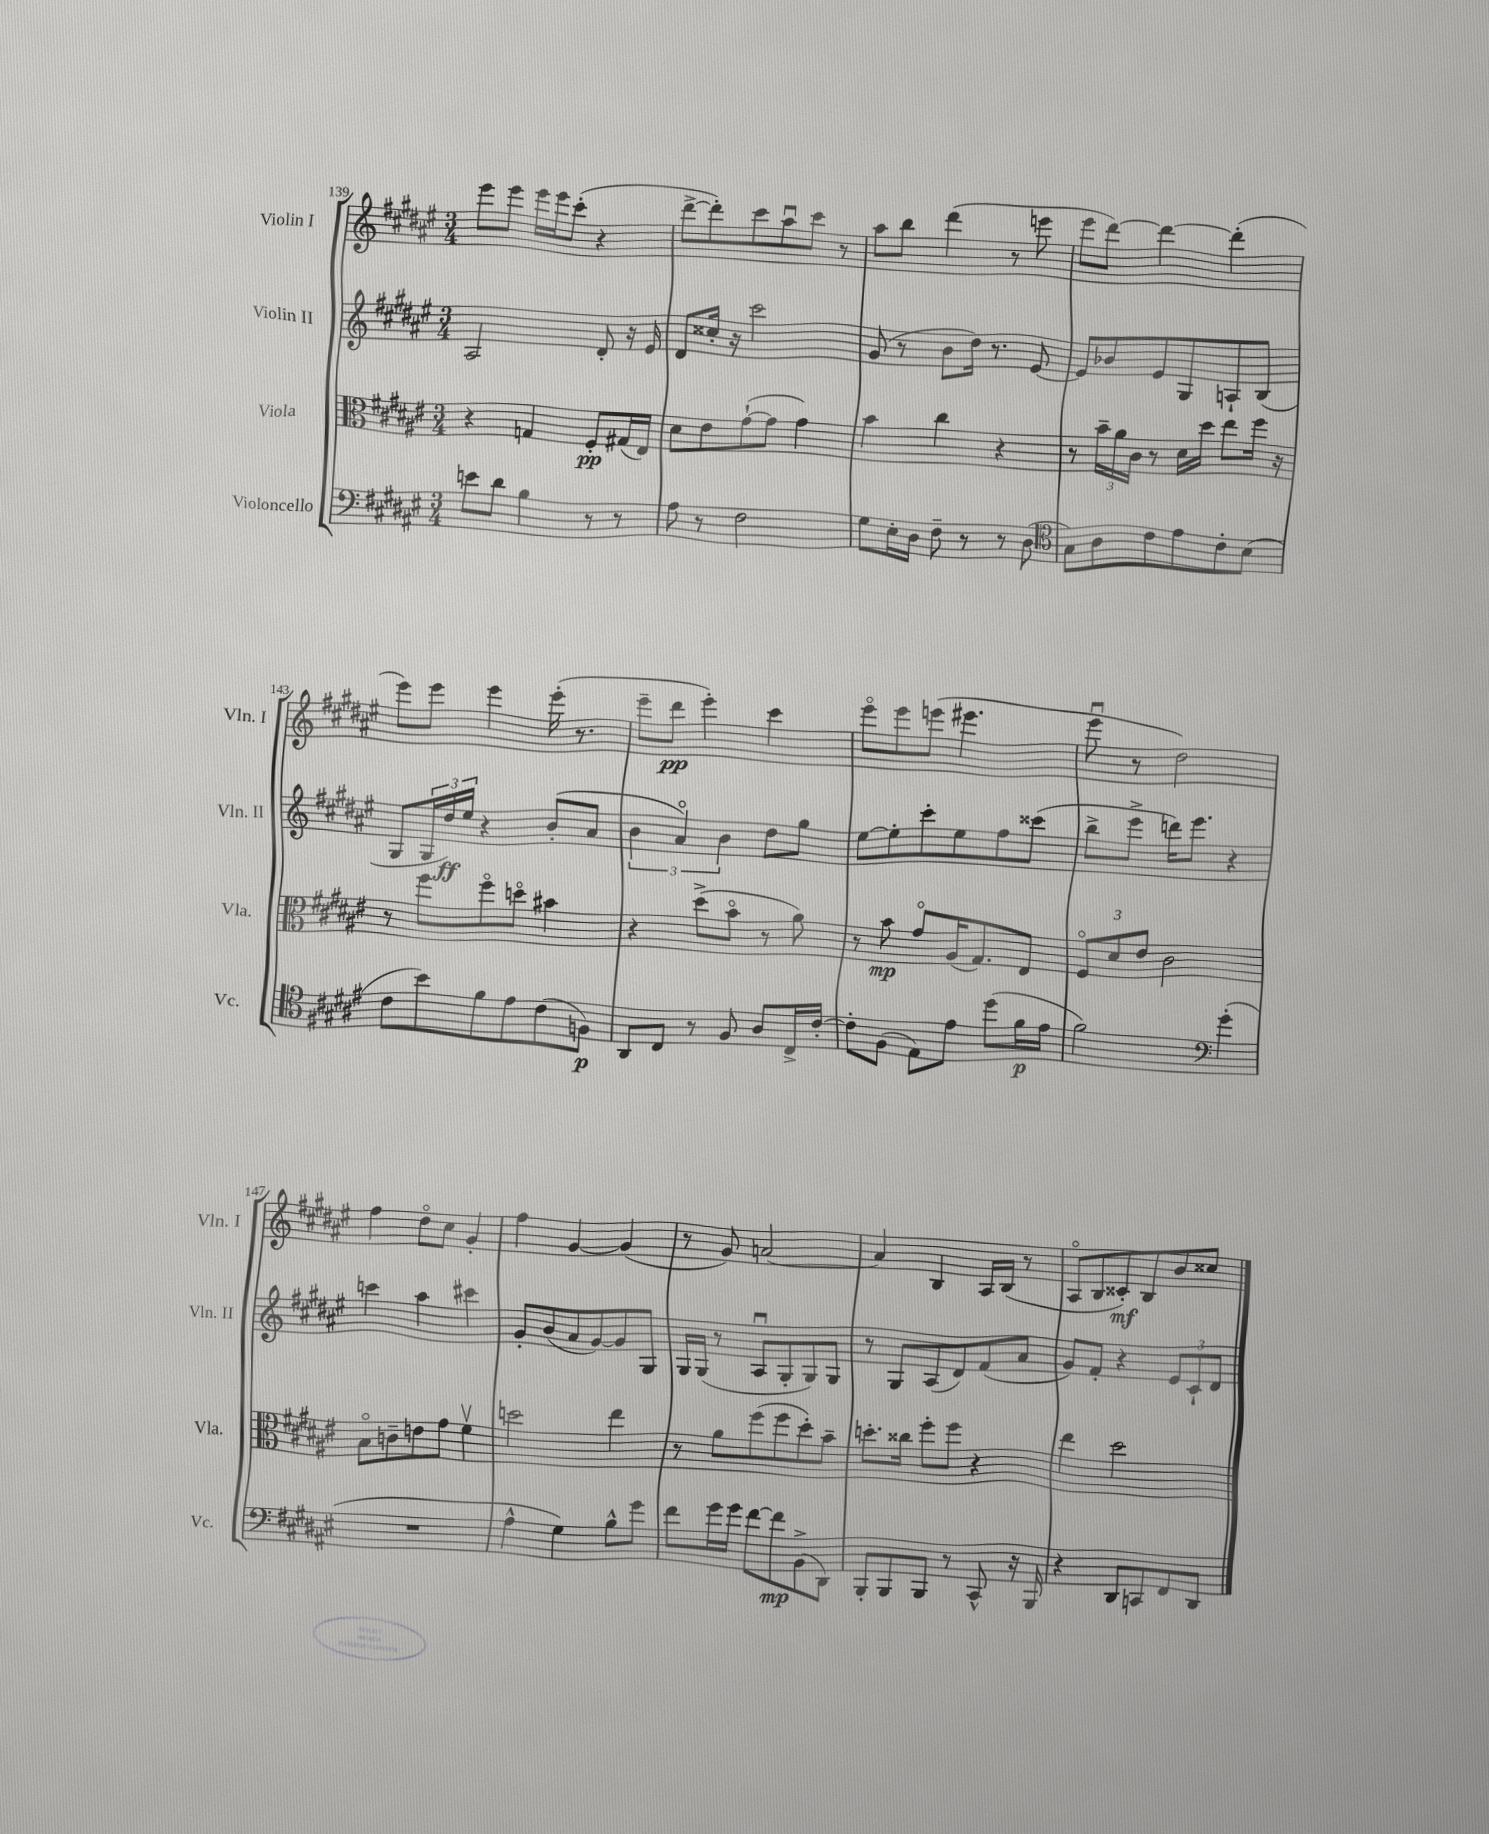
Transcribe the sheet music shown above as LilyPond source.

<<
\new StaffGroup <<
\new Staff = "s0" \with { instrumentName = "Violin I" shortInstrumentName = "Vln. I" } {
    \clef treble \key fis \major \numericTimeSignature \time 3/4
    eis'''8 eis'''8 eis'''16 eis'''16 cis'''8-.( r4 |
    dis'''8~-> dis'''8-.) cis'''8 ais''8\downbow cis'''8 r8 |
    ais''8 b''8 dis'''4( r8 e'''8 |
    eis'''8 dis'''8~) dis'''4~ dis'''4-.( |
    eis'''8) eis'''8 eis'''4 eis'''16-.( r8. |
    eis'''8-- dis'''8\pp eis'''4-.) cis'''4 |
    eis'''8\flageolet eis'''8 e'''8( eis'''4. |
    eis'''8\downbow r8 dis''2) |
    fis''4 dis''8\flageolet cis''8 gis'4-. |
    fis''4 gis'4~ gis'4( |
    r8 gis'8) a'2~ |
    a'4 b4 ais16 b16( r8 |
    ais8\flageolet b8 cisis'8-.\mf) b8 b'8 cisis''8 \bar "|." |
}
\new Staff = "s1" \with { instrumentName = "Violin II" shortInstrumentName = "Vln. II" } {
    \clef treble \key fis \major \numericTimeSignature \time 3/4
    ais2 dis'8-. r16 eis'16 |
    dis'8 cisis''16-. r16 cis'''2 |
    gis'8( r8 b'8 dis''16) r8. eis'8~ |
    eis'8 bes'8 eis'8 gis8 a8-! b8( |
    gis8 \tuplet 3/2 { gis16 dis''16\ff) eis''16 } r4 b'8-.( ais'8 |
    \tuplet 3/2 { b'4 ais'4\flageolet) b'4 } dis''8 gis''8 |
    eis''8~ eis''8-. cis'''8-. eis''8 fis''8 cisis'''8( |
    b''8-> eis'''8-> d'''16) eis'''8. r4 |
    c'''4 ais''4 cis'''4 |
    gis'8-. b'8( ais'8 gis'8~) gis'8 gis8 |
    gis16 gis16( r8 ais8\downbow gis8-. gis8) gis8 |
    r8 gis8 ais8( dis'8) fis'8( ais'8 |
    gis'8) fis'8-. r4 \tuplet 3/2 { eis'8 cis'8-! dis'8 } \bar "|." |
}
\new Staff = "s2" \with { instrumentName = "Viola" shortInstrumentName = "Vla." } {
    \clef alto \key fis \major \numericTimeSignature \time 3/4
    r4 g4 fis8-.\pp gis16( eis16) |
    dis'8 eis'8 gis'8~-!( gis'8 gis'4) |
    b'4 cis''4 r4 |
    r8 \tuplet 3/2 { b'16-- ais'16 cis'16 } r8 dis'16 dis''16 eis''8 fis''16 r16 |
    r8 fis''8 fis''8\flageolet d''8\flageolet bis'4 |
    r4 dis''8->( b'8\flageolet r8 ais'8) |
    r8 b'8\mp gis'8\flageolet ais16( gis8.) eis8 |
    \tuplet 3/2 { fis8\flageolet dis'8 eis'8 } cis'2 |
    b8\flageolet c'8-- e'8 gis'8 fis'4\upbow |
    d''2 eis''4 |
    r8 ais'8 fis''8( fis''8 dis''8-.) b'8-- |
    d''8.-. cisis''16 fis''8-. fis''8 r4 |
    eis''4 dis''2 \bar "|." |
}
\new Staff = "s3" \with { instrumentName = "Violoncello" shortInstrumentName = "Vc." } {
    \clef bass \key fis \major \numericTimeSignature \time 3/4
    e'8 dis'8 b4 r8 r8 |
    ais8 r8 fis2 |
    gis8 eis16-. dis16 fis8-- r8 r8 dis8( |
    \clef tenor gis8) ais8 cis'8 eis'8 cis'8-. b8( |
    cis'8 b'8) fis'8 eis'8 cis'8( f8\p) |
    ais,8 cis8 r8 fis8 ais8 cis16-> cis'16~-. |
    cis'8-. fis8( eis8) eis'8 dis''8( fis'16\p eis'16 |
    fis'2) \clef bass gis'4-.( |
    R2. |
    ais4-^ gis4) b8-^ gis'8 |
    fis'8 gis'16 gis'16 fis'8~ fis'8\mp b,8->( dis,8) |
    b,,8-. b,,8 b,,8 r8 cis,8-^ r16 b,,16 |
    r4 dis,8 c,8 fis,8 dis,8 \bar "|." |
}
>>
>>
\layout { \context { \Score currentBarNumber = #139 } }
